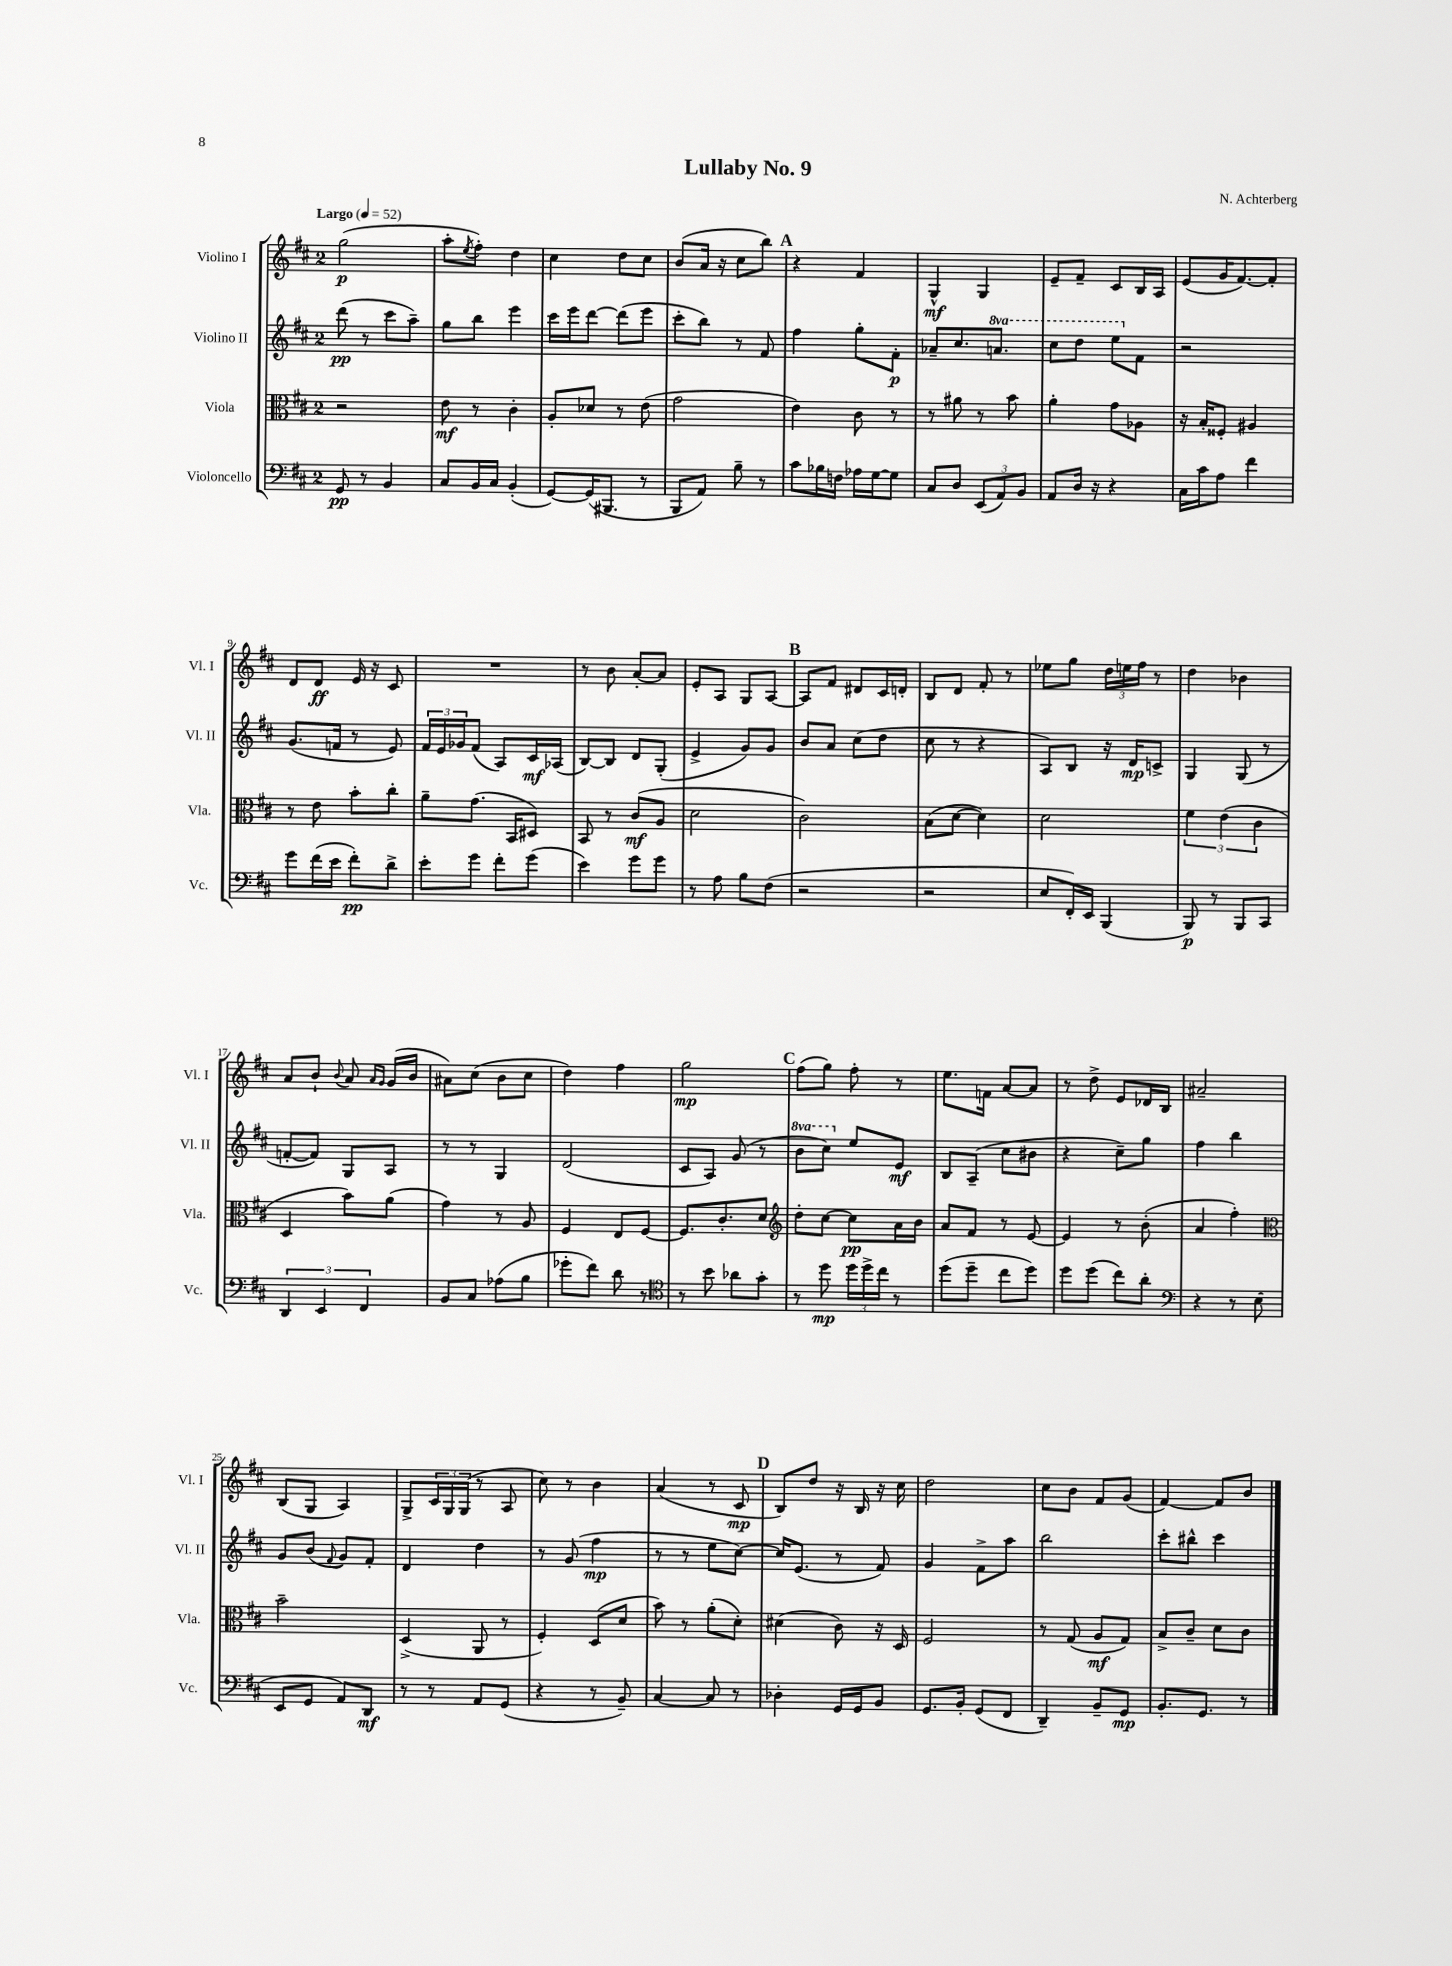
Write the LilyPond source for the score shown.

\header { title = "Lullaby No. 9" composer = "N. Achterberg" }
<<
\new StaffGroup <<
\new Staff = "s0" \with { instrumentName = "Violino I" shortInstrumentName = "Vl. I" } {
    \clef treble \key d \major \once \override Staff.TimeSignature.style = #'single-digit \time 2/4 \tempo "Largo" 4 = 52
    g''2\p( |
    a''8-. \acciaccatura { e''8 } fis''8-.) d''4 |
    cis''4 d''8 cis''8 |
    b'8( a'16 r16 cis''8 b''8) |
    \mark \markup { \bold "A" } r4 fis'4 |
    g4-^\mf g4 |
    e'8-- fis'8-- cis'8 b16 a16 |
    e'8( g'16 fis'8.~) fis'8-. |
    d'8 d'8\ff e'16 r16 cis'8 |
    R2 |
    r8 b'8 a'8~-. a'8 |
    e'8-. a8 g8 a8~ |
    \mark \markup { \bold "B" } a8 fis'8 dis'8 cis'16 d'16-. |
    b8 d'8 fis'8-. r8 |
    ees''8 g''8 \tuplet 3/2 { d''16 e''16 fis''16 } r8 |
    d''4 bes'4 |
    a'8 b'8-! \appoggiatura { b'8 } a'8 \grace { a'16 g'16 } g'16( b'16 |
    ais'8) cis''8( b'8 cis''8 |
    d''4) fis''4 |
    g''2\mp |
    \mark \markup { \bold "C" } fis''8( g''8) fis''8-. r8 |
    e''8. f'16 a'8~ a'8 |
    r8 d''8-> e'8 des'16 b16 |
    ais'2-- |
    b8( g8 a4) |
    g8-> \tuplet 3/2 { cis'16 g16 g16( } r8 a8 |
    cis''8) r8 b'4 |
    a'4( r8 cis'8\mp |
    \mark \markup { \bold "D" } b8) d''8 r16 b16 r16 cis''16 |
    d''2 |
    cis''8 b'8 fis'8 g'8( |
    fis'4~) fis'8 b'8 \bar "|." |
}
\new Staff = "s1" \with { instrumentName = "Violino II" shortInstrumentName = "Vl. II" } {
    \clef treble \key d \major \once \override Staff.TimeSignature.style = #'single-digit \time 2/4 \set Staff.ottavationMarkups = #ottavation-simple-ordinals
    d'''8\pp( r8 cis'''8 a''8--) |
    g''8 b''8 e'''4 |
    cis'''16 e'''16 d'''8~ d'''8( e'''8 |
    cis'''8-. b''8) r8 fis'8 |
    \mark \markup { \bold "A" } fis''4 g''8-. fis'8-.\p |
    aes'8-- cis''8. \ottava #1 a''!8. |
    cis'''8 d'''8 e'''8 \ottava #0 fis'8 |
    r2 |
    g'8.( f'16 r8 e'8) |
    \tuplet 3/2 { fis'16 e'16 ges'16 } fis'8( a8) cis'16\mf aes16( |
    b8~) b8 d'8 g8-.( |
    e'4-> g'8) g'8 |
    \mark \markup { \bold "B" } b'8 a'8 cis''8( d''8 |
    cis''8 r8 r4 |
    a8) b8 r16 d'16\mp c'8-> |
    g4 g8( r8 |
    f'8~-. f'8) g8 a8 |
    r8 r8 g4 |
    d'2( |
    cis'8 a8) g'8( r8 |
    \mark \markup { \bold "C" } \ottava #1 b''8 cis'''8) \ottava #0 e''8 e'8\mf |
    b8 a8--( cis''8 bis'8 |
    r4 cis''8--) g''8 |
    fis''4 b''4 |
    g'8 b'8( \appoggiatura { fis'8 } g'8) fis'8-. |
    d'4 d''4 |
    r8 g'8( fis''4\mp |
    r8 r8 e''8 cis''8~) |
    \mark \markup { \bold "D" } cis''16 e'8.( r8 fis'8) |
    g'4 fis'8-> a''8 |
    b''2 |
    cis'''8-. bis''8-^ cis'''4 \bar "|." |
}
\new Staff = "s2" \with { instrumentName = "Viola" shortInstrumentName = "Vla." } {
    \clef alto \key d \major \once \override Staff.TimeSignature.style = #'single-digit \time 2/4
    r2 |
    e'8\mf r8 cis'4-. |
    a8-. des'8 r8 e'8( |
    g'2 |
    \mark \markup { \bold "A" } e'4) cis'8 r8 |
    r8 ais'8 r8 b'8 |
    a'4-. g'8 aes8 |
    r16 b16-. fisis8-. ais4 |
    r8 e'8 b'8-. cis''8-. |
    a'8-- g'8.( b,16 dis8) |
    b,8 r8 cis'8\mf( a8 |
    d'2 |
    \mark \markup { \bold "B" } cis'2) |
    b8( d'8~ d'4) |
    d'2 |
    \tuplet 3/2 { fis'4 e'4( cis'4 } |
    d4 b'8) a'8( |
    g'4) r8 a8 |
    fis4 e8 fis8~ |
    fis8. cis'8.-. d'8 |
    \mark \markup { \bold "C" } \clef treble d''8-. cis''8~ cis''8\pp a'16 b'16 |
    a'8 fis'8 r8 e'8~ |
    e'4 r8 b'8-.( |
    a'4 fis''4-.) |
    \clef alto b'2-- |
    d4->( a,8 r8 |
    fis4-.) d8( d'8 |
    b'8) r8 a'8-.( d'8-.) |
    \mark \markup { \bold "D" } dis'4( cis'8) r16 d16 |
    fis2 |
    r8 g8( a8\mf g8) |
    b8-> cis'8-- d'8 cis'8 \bar "|." |
}
\new Staff = "s3" \with { instrumentName = "Violoncello" shortInstrumentName = "Vc." } {
    \clef bass \key d \major \once \override Staff.TimeSignature.style = #'single-digit \time 2/4
    g,8\pp r8 b,4 |
    cis8 b,16 cis16 b,4-.( |
    g,8~) g,16( bis,,8. r8 |
    b,,8 a,8) b8-- r8 |
    \mark \markup { \bold "A" } cis'8 bes16 f16 aes16 g16~ g8 |
    cis8 d8 \tuplet 3/2 { e,8( a,8) b,8 } |
    a,8 d16 r16 r4 |
    cis16 cis'16 a8 fis'4 |
    g'8 fis'16( e'16 fis'8-.\pp) d'8-> |
    e'8-. g'8 fis'8-. g'8( |
    e'4) g'8 g'8 |
    r8 a8 b8 fis8( |
    \mark \markup { \bold "B" } r2 |
    r2 |
    e8 fis,16-.) e,16 b,,4( |
    b,,8\p) r8 b,,8 cis,8 |
    \tuplet 3/2 { d,4 e,4 fis,4 } |
    b,8 cis8 aes8( b8 |
    ges'8-. fis'8) d'8 r8 |
    \clef tenor r8 b'8 aes'8 g'8-. |
    \mark \markup { \bold "C" } r8 d''8\mp \tuplet 3/2 { d''16 d''16-> cis''16 } r8 |
    d''8( d''8-- cis''8 d''8) |
    d''8 d''8( cis''8) a'8-. |
    \clef bass r4 r8 e8( |
    e,8 g,8 a,8) d,8\mf |
    r8 r8 a,8 g,8( |
    r4 r8 b,8--) |
    cis4~ cis8 r8 |
    \mark \markup { \bold "D" } des4-. g,16 g,16 b,8 |
    g,8. b,16-. g,8( fis,8 |
    d,4--) b,8-- g,8\mp |
    b,8.-. g,8. r8 \bar "|." |
}
>>
>>
